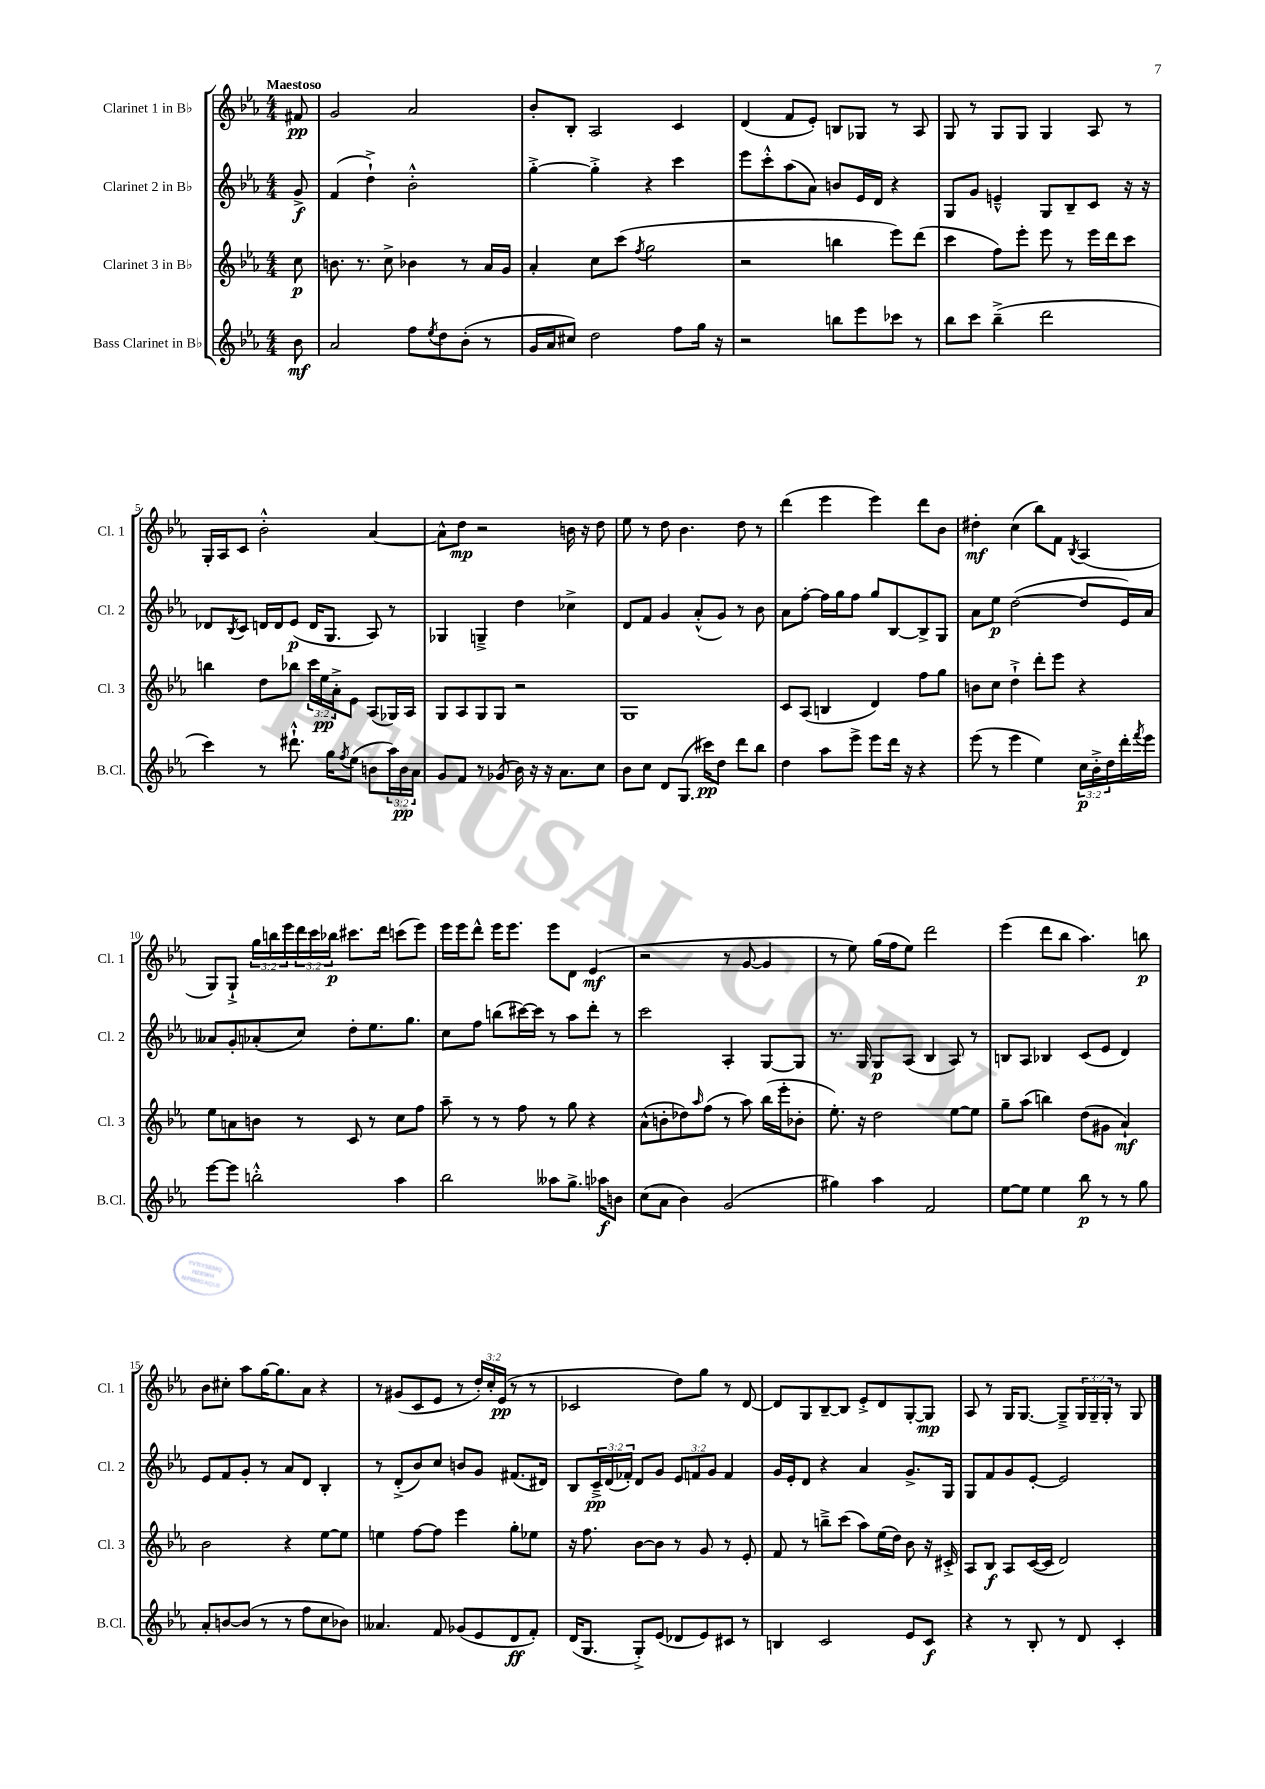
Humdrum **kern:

**kern	**kern	**kern	**kern
*staff4	*staff3	*staff2	*staff1
*clefG2	*clefG2	*clefG2	*clefG2
*k[b-e-a-]	*k[b-e-a-]	*k[b-e-a-]	*k[b-e-a-]
*M4/4	*M4/4	*M4/4	*M4/4
8b-\	8cc\	8g^/	8f#/
=	=	=	=
2a-/	8.b\	(4f/	2g/
.	8.r	.	.
.	.	4dd`^\)	.
.	8cc^\	.	.
8ff\L	4b-\	2b-'^^\	2a-/
8qee-/	.	.	.
8dd\	.	.	.
(8b-'\J	8r	.	.
8r	16a-/LL	.	.
.	16g/JJ	.	.
=	=	=	=
16g/LL	4a-'/	[4gg'^\	8b-'/L
16a-/J	.	.	.
8cc#/J)	.	.	8B-'/J
2dd\	8cc\L	4gg'^\]	2A-/
.	(8ccc\J	.	.
.	8qff/	.	.
.	2gg\	4r	.
8ff\L	.	4ccc\	4c/
16gg\Jk	.	.	.
16r	.	.	.
=	=	=	=
2r	2r	8eee-\L	(4d/
.	.	8ccc'^^\	.
.	.	(8aa-\	8f/L
.	.	8a-\J)	8e-'/J)
8bb\L	4bb\	8b/L	8B/L
8eee-\	.	16e-/L	8G-/J
.	.	16d/JJ	.
8ccc-\J	8eee-\L)	4r	8r
8r	(8ddd\J	.	8A-/
=	=	=	=
8bb-\L	4ccc\	8G/L	8G/
8ccc\J	.	8g/J	8r
(4bb-~^\	8ff\L)	4e~^^/	8G/L
.	8eee-'\J	.	8G/J
2ddd\	8eee-\	8G/L	4G/
.	8r	8B-~/	.
.	16eee-\LL	8c/J	8A-/
.	16ddd\J	.	.
.	8ccc\J	16r	8r
.	.	16r	.
=	=	=	=
4ccc\)	4bb\	8d-/L	16G'/LL
.	.	.	16A-/J
.	.	8qB-/	.
.	.	8c/J	8c/J
8r	8dd\L	16d/LL	2b-'^^\
.	.	16d/J	.
8.ddd#`^^\	8bb-\J	(8e-/J	.
.	24ccc\LL	16d/LK	.
.	24ee-\	.	.
16gg\LK	.	8.G/J	.
.	24a-'^\J	.	.
8qff/	.	.	.
(8ee-\J	8e-\J	.	.
8b\L	(8A-/L	8A-/)	[4a-/
24aa-\L)	16G-/L)	8r	.
24b\	.	.	.
.	16A-/JJ	.	.
24a-\JJ	.	.	.
=	=	=	=
8g/L	8G/L	4G-/	8a-^^\]L
8f/J	8A-/	.	8dd\J
8r	8G/	4G~^/	2r
(8g-/	8G/J	.	.
16b-\)	2r	4dd\	.
16r	.	.	.
16r	.	.	.
8.a-\L	.	.	.
.	.	4cc-^\	16b\
.	.	.	16r
8cc\J	.	.	8dd\
=	=	=	=
8b-\L	1G	8d/L	8ee-\
8cc\J	.	8f/J	8r
8d/L	.	4g/	8dd\
(8.G/J	.	.	4.b-\
.	.	(8a-'^^/L	.
16ccc#\LK)	.	.	.
8dd\J	.	8g/J)	.
8ddd\L	.	8r	8dd\
8bb-\J	.	8b-\	8r
=	=	=	=
4dd\	8c/L	8a-\L	(4ddd\
.	(8A-/J	[8ff'\J	.
8aa-\L	4B/	16ff\]LL	4eee-\
.	.	16gg\J	.
8eee-^\J	.	8ff\J	.
8eee-\L	4d/)	8gg/L	4eee-\)
16ddd\Jk	.	[8B-/	.
16r	.	.	.
4r	8ff\L	8B-^/]	8ddd\L
.	8gg\J	8G/J	8b-\J
=	=	=	=
(8eee-\	8b\L	8a-\L	4dd#'\
8r	8cc\J	8ee-\J	.
4eee-\	4dd`^\	([2dd\	(4cc\
4ee-\)	8ddd'\L	.	8bb-\L)
.	8eee-\J	.	8f\J
.	.	.	8qB-/
24cc\LL	4r	8dd/]L	(4A-/
24b-'^\	.	.	.
24dd\	.	.	.
16ddd'\	.	16e-/L)	.
8qfff/	.	.	.
16eee-\JJ	.	16a-/JJ	.
=	=	=	=
[8eee-\L	8ee-\L	8a--/L	8G/L)
8eee-\]J	8a\	8g'/	8G`^/J
2bb'^^\	8b\J	(8a-'/	24gg\LL
.	.	.	24bb\
.	.	.	24eee-\
.	8r	8cc/J)	24ddd\
.	.	.	24ccc\
.	.	.	24bb-\JJ
.	8c/	8dd'\L	8.ccc#\L
.	8r	8.ee-\	.
.	.	.	16ddd\Jk
4aa-\	8cc\L	.	(8ccc\L
.	.	8.gg\J	.
.	8ff\J	.	8eee-\J)
=	=	=	=
2bb-\	8aa-~\	8cc\L	16eee-\LL
.	.	.	16eee-\J
.	8r	8ff\J	8ddd^^\J
.	8r	(8bb\L	16eee-\LK
.	.	.	8.eee-\J
.	8ff\	[16ccc#\L)	.
.	.	16ccc#\]JJ	.
8aa--\L	8r	8r	8eee-\L
8.gg^\J	8gg\	8aa-\L	8d\J
.	4r	8ddd'\J	(4e-/
16aa-\LK	.	.	.
8b\J	.	8r	.
=	=	=	=
(8cc\L	(8a-^^\L	2ccc\	2r
8a-\J	8b'\	.	.
4b-\)	8dd-\)	.	.
.	16qqaa-/	.	.
.	(8ff\J	.	.
(2g/	8r	4A-'/	8r
.	8aa-\)	.	[8g/
.	(16bb-\LL	[8G/L	4g/]
.	16eee-'\J	.	.
.	8b-'\J	8G/]J	.
=	=	=	=
4gg#\)	8.ee-'\)	8.r	8r
.	.	.	8ee-\)
.	16r	16G/	.
4aa-\	2dd\	8G/L	(16gg\LL
.	.	.	16ff\J
.	.	(8A-/J	8ee-\J)
2f/	.	4B-/	2ddd\
.	[8ee-\L	8A-/)	.
.	8ee-\]J	8r	.
=	=	=	=
[8ee-\L	8gg~\L	8B/L	(4eee-\
8ee-\]J	(8aa-\J	8A-/J	.
4ee-\	4bb\)	4B-/	8ddd\L
.	.	.	8bb-\J
8bb-\	(8dd\L	(8c/L	4.aa-\)
8r	8g#\J	8e-/J	.
8r	4a-`/)	4d/)	.
8gg\	.	.	8bb\
=	=	=	=
8a-'/L	2b-\	8e-/L	8b-\L
[8b/	.	8f/	8cc#'\J
(8b/]J	.	8g'/J	8aa-\L
8r	.	8r	[16gg\K
.	.	.	8.gg\]
8r	4r	8a-/L	.
8ff\L	.	8d/J	8a-\J
8cc\	[8ee-\L	4B-'/	4r
8b-\J)	8ee-\]J	.	.
=	=	=	=
4.a--/	4ee\	8r	8r
.	.	(8d'^/L	(8g#/L
.	[8ff\L	8b-/)	8c/
8f/	8ff\]J	8cc/J	8e-/J
(8g-/L	4eee-\	8b/L	8r
8e-/	.	8g/J	24dd'/LL)
.	.	.	24cc'/
.	.	.	(24e-/JJ
8d/	8gg'\L	(8.f#/L	8r
8f'/J)	8ee-\J	.	8r
.	.	16d#/Jk)	.
=	=	=	=
(16d/LK	16r	8B-/L	2c-/
8.G/J	8.ff\	.	.
.	.	24c~^/L	.
.	.	(24d/	.
.	.	24f-'/JJ)	.
8G'^/L)	[8b-\L	8d/L	.
(8e-/J	8b-\]J	8g/J	.
8d-/L	8r	12e-/L	8dd\L)
.	.	12f/	.
8e-/)	8g/	.	8gg\J
.	.	12g/J	.
8c#/J	8r	4f/	8r
8r	8e-'/	.	[8d/
=	=	=	=
4B/	8f/	16g/LL	8d/]L
.	.	16e-'/J	.
.	8r	8d/J	8G/
2c/	8bb~^\L	4r	[8B-~/
.	(8ccc\J	.	8B-/]J
.	8aa-\L)	4a-/	8e-'^/L
.	(16ee-\L	.	8d/
.	16dd\JJ)	.	.
8e-/L	8b-\	8.g^/L	[8G'/
8c/J	16r	.	8G/]J
.	16c#'^/	16G/Jk	.
=	=	=	=
4r	8A-/L	8G/L	8A-/
.	8B-/J	8f/	8r
8r	8A-/L	8g/	16G/LK
.	.	.	[8.G/J
8B-'/	([16c/L	[8e-'/J	.
.	16c/]JJ	.	.
8r	2d/)	2e-/]	8G~^/]L
8d/	.	.	24G/L
.	.	.	24G~/
.	.	.	24G'/JJ
4c'/	.	.	8r
.	.	.	8G/
==	==	==	==
*-	*-	*-	*-
